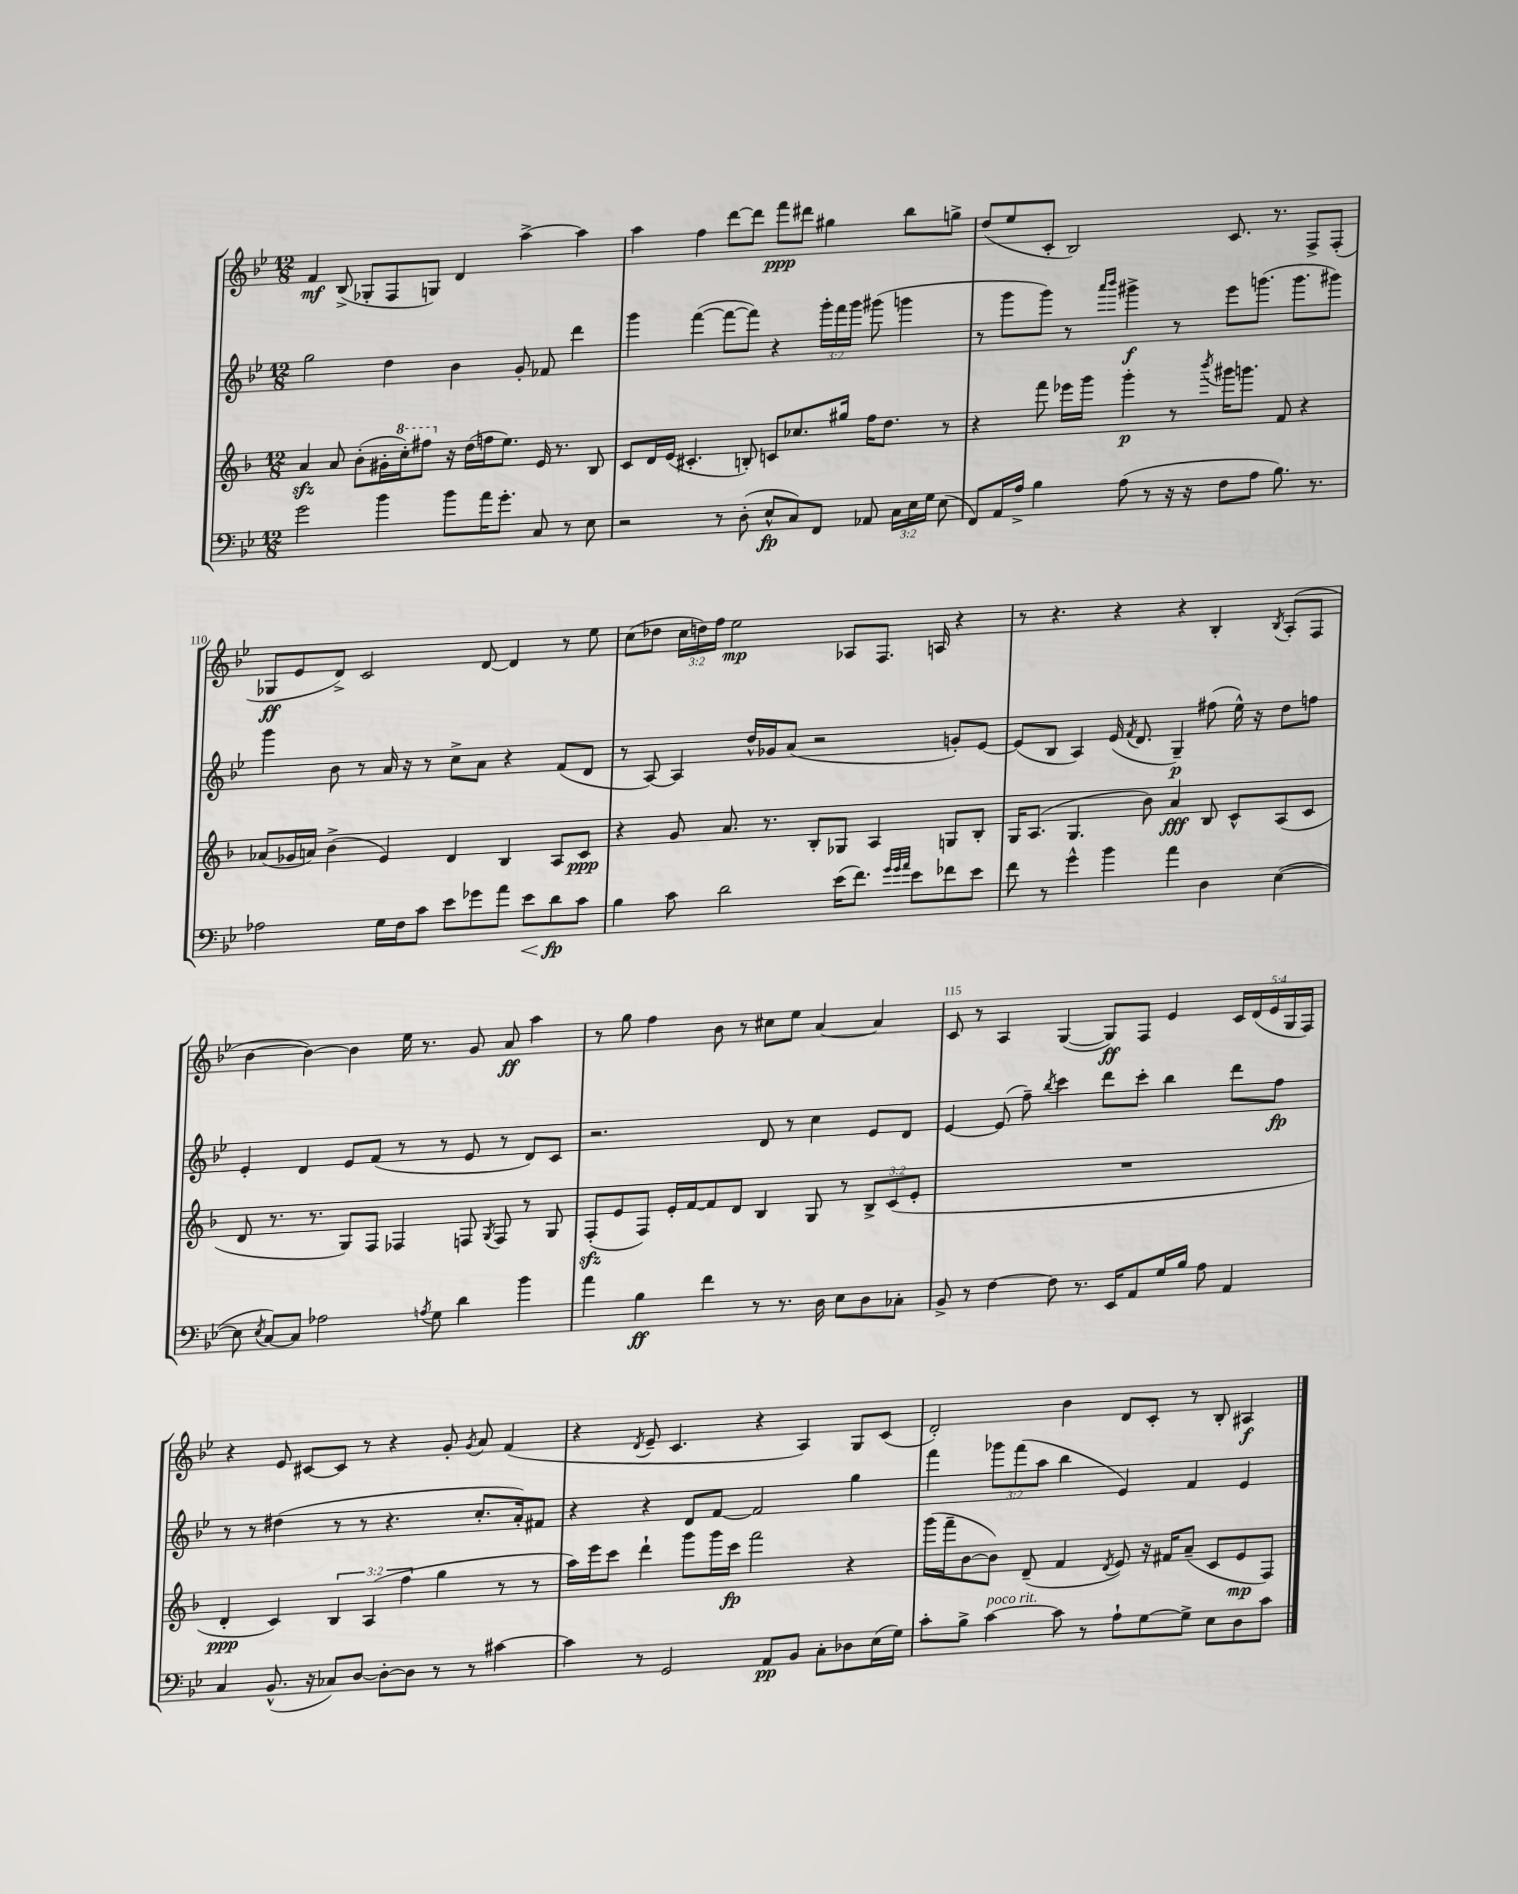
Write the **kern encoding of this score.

**kern	**dynam	**kern	**dynam	**kern	**dynam	**kern	**dynam
*part4	*part4	*part3	*part3	*part2	*part2	*part1	*part1
*staff4	*staff4	*staff3	*staff3	*staff2	*staff2	*staff1	*staff1
*clefF4	*	*clefG2	*	*clefG2	*	*clefG2	*
*k[b-e-]	*	*k[b-]	*	*k[b-e-]	*	*k[b-e-]	*
*M12/8	*	*M12/8	*	*M12/8	*	*M12/8	*
=107	=107	=107	=107	=107	=107	=107	=107
2g\	.	4azz/	.	2gg\	.	4f/	mf
.	.	8a/	.	.	.	(8B-^/	.
.	.	(8b-'\L	.	.	.	8G-X'/L	.
4b-\	.	16g#X'\L	.	4dd\	.	8F/	.
*	*	*8va	*	*	*	*	*
.	.	16ccc'\J)	.	.	.	.	.
.	.	8fff#X\J	.	.	.	8Gn/J)	.
*	*	*X8va	*	*	*	*	*
8b-\L	.	16r	.	4b-\	.	4d/	.
.	.	(16dd\LL	.	.	.	.	.
16a\K	.	16ffn\J	.	.	.	.	.
8.g'\J	.	8.ee\J)	.	.	.	.	.
.	.	.	.	8g'/	.	[4aa^\	.
8C/	.	16e/	.	8f-X/	.	.	.
.	.	8.r	.	.	.	.	.
8r	.	.	.	4ddd\	.	4aa\]	.
8E-\	.	8B-/	.	.	.	.	.
=108	=108	=108	=108	=108	=108	=108	=108
2r	.	8c/L	.	4ggg\	.	4aa\	.
.	.	16d/L	.	.	.	.	.
.	.	(16e/JJ	.	.	.	.	.
.	.	4.c#X'/	.	([4fff\	.	4ff\	.
8r	.	.	.	8fff\L_	.	[8ddd\L	.
(8D'\	.	8Bn'/)	.	8fff\J])	.	8ddd\J]	.
8E-^^/L	fp	8cn/L	.	4r	.	8fff\L	ppp
8C/)	.	8.cc-X/	.	.	.	8ddd#X\J	.
8FF/J	.	.	.	24ggg'\LL	.	4gg#X\	.
.	.	.	.	24fff\	.	.	.
.	.	16gg#X/Jk	.	.	.	.	.
.	.	.	.	24ggg\JJ	.	.	.
8AA-X/	.	16ff\KL	.	(8ggg#X\	.	.	.
.	.	8.dd\J	.	.	.	.	.
24C\LL	.	.	.	4gggn\	.	8bb-\L	.
24E-\	.	.	.	.	.	.	.
24G\JJ	.	.	.	.	.	.	.
(8E-\	.	8r	.	.	.	8ggn^\J	.
=109	=109	=109	=109	=109	=109	=109	=109
8FF/L)	.	4r	.	8r	.	(8dd/L	.
16AA/L	.	.	.	8ggg\L	.	8ee-/	.
16A^/JJ	.	.	.	.	.	.	.
4B-\	.	8fff\	.	8ggg\J)	.	8c'/J	.
.	.	16eee-X\LL	.	8r	.	2B-/)	.
.	.	16ggg\JJ	.	.	.	.	.
.	.	.	.	16qqaaa/LL	.	.	.
.	.	.	.	16qqbbb-/JJ	.	.	.
(8A\	.	4ggg'\	p	4ggg#X^\	f	.	.
8r	.	.	.	.	.	.	.
16r	.	8r	.	8r	.	.	.
16r	.	.	.	.	.	.	.
.	.	8qbbb-/	.	.	.	.	.
8F\L	.	16ggg#X\KL	.	8eee-\L	.	8.c/	.
.	.	8.gggn\J	.	.	.	.	.
8A\J	.	.	.	(8.gggn\J	.	.	.
.	.	.	.	.	.	8.r	.
8.B-\)	.	8f/	.	.	.	.	.
.	.	.	.	8.ggg\L	.	.	.
.	.	4r	.	.	.	8F^/L	.
8.r	.	.	.	.	.	.	.
.	.	.	.	8ggg#X\J)	.	(8F'/J	.
!!LO:LB:g=z
=110	=110	=110	=110	=110	=110	=110	=110
2A-X\	.	(8a-X/L	.	4ggg\	.	8G-X/L	ff
.	.	16g-X/L	.	.	.	8e-/	.
.	.	16an/JJ)	.	.	.	.	.
.	.	(4b-^\	.	8b-\	.	8d^/J)	.
.	.	.	.	8r	.	2c/	.
16G\LL	.	4e/)	.	16a/	.	.	.
16F\J	.	.	.	16r	.	.	.
8c\J	.	.	.	8r	.	.	.
8e-\L	.	4d/	.	8cc^\L	.	.	.
8g-X\	.	.	.	8a\J	.	[8d/	.
8a\J	.	4B-/	.	4r	.	4d/]	.
!	!LO:HP:b	!	!	!	!	!	!
8e-\L	<	.	.	.	.	.	.
8d\	fp	8A/L	.	(8f/L	.	8r	.
8c\J	[	8c/J	ppp	8d/J	.	8ee-\	.
=111	=111	=111	=111	=111	=111	=111	=111
4B-\	.	4r	.	8r	.	(8cc\L	.
.	.	.	.	[8A/)	.	8dd-X\J	.
8c\	.	8g/	.	4A/]	.	24cc\LL	.
.	.	.	.	.	.	24ddn\)	.
.	.	.	.	.	.	24ff\JJ	.
2d\	.	8.a/	.	.	.	2ee-\	mp
.	.	.	.	16dd^^/LL	.	.	.
.	.	8.r	.	16g-X/J	.	.	.
.	.	.	.	(8a/J	.	.	.
.	.	8B-'/L	.	2r	.	.	.
(16e-\KL	.	8G-X/J	.	.	.	8A-X/L	.
8.f\J)	.	.	.	.	.	.	.
.	.	4A/	.	.	.	8.F/J	.
32qqg/LLL	.	.	.	.	.	.	.
32qqg/	.	.	.	.	.	.	.
32qqa/JJJ	.	.	.	.	.	.	.
8e-\L	.	.	.	.	.	.	.
.	.	.	.	.	.	16An/	.
8f-X\	.	8Gn/L	.	8gn'/L)	.	4r	.
8e-\J	.	8B-'/J	.	[8e-/J	.	.	.
=112	=112	=112	=112	=112	=112	=112	=112
8f\	.	16G/KL	.	(8e-/L]	.	8r	.
.	.	(8.A/J	.	.	.	.	.
8r	.	.	.	8B-/J	.	4.r	.
4g^^\	.	4.G/	.	4A/)	.	.	.
4b-\	.	.	.	(16e-/	.	4r	.
.	.	.	.	8qf/	.	.	.
.	.	.	.	8.d/	.	.	.
.	.	8b-\)	.	.	.	.	.
4a\	.	4a/	fff	4G~/)	p	4r	.
4D\	.	8B-/	.	(8ff#X\	.	4B-'/	.
.	.	8c^^/L	.	16ee-^^\)	.	.	.
.	.	.	.	16r	.	.	.
.	.	.	.	.	.	8qB-/	.
([4E-\	.	(8A/	.	8dd\L	.	(8A'/L	.
.	.	8c/J	.	8ffn\J	.	8F/J	.
!!LO:LB:g=z
=113	=113	=113	=113	=113	=113	=113	=113
8E-\]	.	8d/	.	4e-'/	.	[4b-\	.
8qE-/	.	.	.	.	.	.	.
[8C/L)	.	8.r	.	.	.	.	.
8C/J]	.	.	.	4d/	.	4b-\_)	.
.	.	8.r	.	.	.	.	.
2A-X\	.	.	.	.	.	.	.
.	.	8G/L)	.	8e-/L	.	4b-\]	.
.	.	8F/J	.	(8f/J	.	.	.
.	.	4F-X/	.	8r	.	16ee-\	.
.	.	.	.	.	.	8.r	.
8qAn/	.	.	.	.	.	.	.
8G\	.	.	.	8r	.	.	.
4d\	.	8Fn/	.	8e-/	.	8g/	.
.	.	8qG/	.	.	.	.	.
.	.	8F/	.	8r	.	8a/	ff
4b-\	.	8r	.	8d/L)	.	4aa\	.
.	.	8G/	.	8c/J	.	.	.
=114	=114	=114	=114	=114	=114	=114	=114
4a\	.	(8Fzz'/L	.	2.r	.	8r	.
.	.	8e/	.	.	.	8gg\	.
4B-\	ff	8F/J)	.	.	.	4ff\	.
.	.	16e'/LL	.	.	.	.	.
.	.	[16f/J	.	.	.	.	.
4f\	.	8f/]	.	.	.	8b-\	.
.	.	8d/J	.	.	.	8r	.
8r	.	4B-/	.	8d/	.	8cc#X\L	.
8.r	.	.	.	8r	.	8ee-\J	.
.	.	8G/	.	4cc\	.	[4a/	.
16D\	.	.	.	.	.	.	.
8E-\L	.	8r	.	.	.	.	.
8D\	.	12B-^/L	.	8e-/L	.	4a/]	.
.	.	(12c/	.	.	.	.	.
8C-X'\J	.	.	.	8d/J	.	.	.
.	.	12e'/J	.	.	.	.	.
=115	=115	=115	=115	=115	=115	=115	=115
8BB-^/	.	1.r	.	[4e-/	.	8c/	.
8r	.	.	.	.	.	8r	.
[4F\	.	.	.	(8e-/]	.	4A/	.
.	.	.	.	8ff~\)	.	.	.
.	.	.	.	8qbb-/	.	.	.
8F\]	.	.	.	4ccc\	.	([4G/	.
8.r	.	.	.	.	.	.	.
.	.	.	.	8ddd\L	.	8G/L])	ff
16EE-/KL	.	.	.	.	.	.	.
8AA/	.	.	.	8ccc'\J	.	8F/J	.
16G/L	.	.	.	4bb-\	.	4e-/	.
16B-/JJ	.	.	.	.	.	.	.
8A\	.	.	.	.	.	.	.
4AA/	.	.	.	8ddd\L	.	20c/LL	.
.	.	.	.	.	.	(20d/	.
.	.	.	.	.	.	20e-/	.
.	.	.	.	8ff\J	fp	.	.
.	.	.	.	.	.	20G/	.
.	.	.	.	.	.	20F/JJ)	.
!!LO:LB:g=z
=116	=116	=116	=116	=116	=116	=116	=116
4C/	.	4d'/	ppp	8r	.	4r	.
.	.	.	.	8r	.	.	.
(8.BB-^^/	.	4c/)	.	(4dd#X\	.	8e-/	.
.	.	.	.	.	.	[8c#X/L	.
16r	.	.	.	.	.	.	.
8C-X/L)	.	6B-/	.	8r	.	8c#/J]	.
[8D/J	.	.	.	8r	.	8r	.
.	.	(6A/	.	.	.	.	.
8D'\L_	.	.	.	4.r	.	4r	.
.	.	6ff\	.	.	.	.	.
8D\J]	.	.	.	.	.	.	.
8r	.	4gg\	.	.	.	8g'/	.
.	.	.	.	.	.	8qg/	.
8r	.	.	.	8.cc'/L	.	8a/	.
[4c#X\	.	8r	.	.	.	(4f/	.
.	.	.	.	16a'/k)	.	.	.
.	.	8r	.	8f#X/J	.	.	.
=117	=117	=117	=117	=117	=117	=117	=117
4c#\]	.	16aa\LL)	.	4r	.	4r	.
.	.	16eee\J	.	.	.	.	.
.	.	8ccc\J	.	.	.	.	.
.	.	.	.	.	.	8qd/	.
8r	.	4ddd`\	.	4r	.	8e-~/	.
2GG/	.	.	.	.	.	4.c/	.
.	.	8ggg\L	.	8d/L	.	.	.
.	.	16ggg\L	.	[8f/J	.	.	.
.	.	16ccc\JJ	fp	.	.	.	.
.	.	2fff\	.	2f/]	.	4r	.
8AA/L	pp	.	.	.	.	.	.
8BB-/J	.	.	.	.	.	4A/)	.
8C'\L	.	.	.	.	.	.	.
8D-X\	.	4r	.	4gg\	.	8G/L	.
(16E-\L	.	.	.	.	.	(8c/J	.
16G\JJ)	.	.	.	.	.	.	.
=118	=118	=118	=118	=118	=118	=118	=118
8c'\L	.	(16ggg\LL	.	4fff\	.	2d'/)	.
.	.	16fff~\J	.	.	.	.	.
8B-^\J	.	[8b-\	.	.	.	.	.
!LO:TX:a:i:t=poco rit.	!	!	!	!	!	!	!
[4c\	.	8b-\J])	.	12ggg-X\L	.	.	.
.	.	.	.	(12fff\	.	.	.
.	.	(8d~/	.	.	.	.	.
.	.	.	.	12aa\J	.	.	.
8c\]	.	4f/	.	4bb-\	.	4b-\	.
8r	.	.	.	.	.	.	.
.	.	8qd/	.	.	.	.	.
8A`\L	.	8e/)	.	4e-/)	.	8d/L	.
[8G\	.	16r	.	.	.	8c'/J	.
.	.	16f#X/KL	.	.	.	.	.
8G^\J]	.	(8a~/J	.	4f/	.	8r	.
8E-\L	.	8c/L	.	.	.	8B-'/	.
8D\	.	8e/	mp	4e-/	.	4A#X/	f
8c\J	.	8F/J)	.	.	.	.	.
==	==	==	==	==	==	==	==
*-	*-	*-	*-	*-	*-	*-	*-
